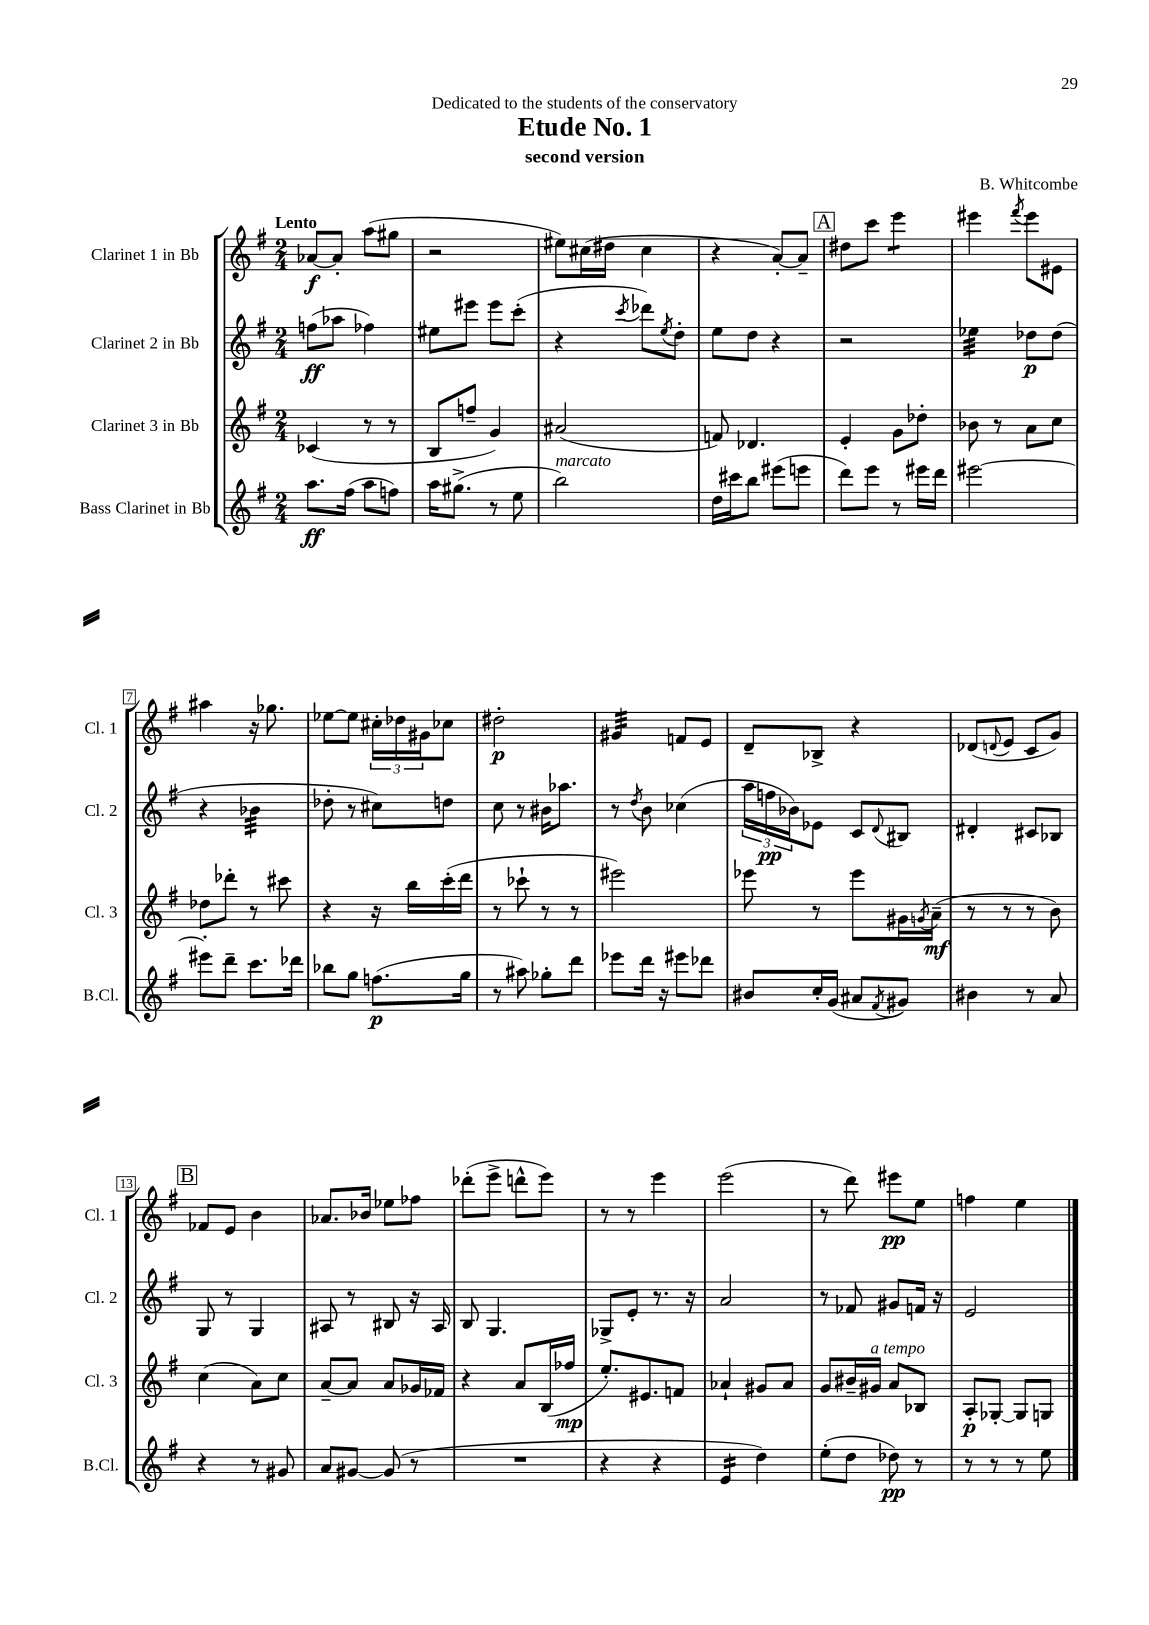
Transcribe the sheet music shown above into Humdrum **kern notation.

**kern	**kern	**kern	**kern
*staff4	*staff3	*staff2	*staff1
*clefG2	*clefG2	*clefG2	*clefG2
*k[f#]	*k[f#]	*k[f#]	*k[f#]
*M2/4	*M2/4	*M2/4	*M2/4
8.aa	(4c-	(8ff	[8a-
.	.	8aa-	8a-']
(16ff#	.	.	.
8aa	8r	4ff-)	(8aa
8ff)	8r	.	8gg#
=	=	=	=
16aa	8B	8ee#	2r
(8.gg#^	.	.	.
.	8ff~	8eee#	.
8r	4g)	8eee#	.
8ee	.	(8ccc'	.
=	=	=	=
2bb)	(2a#	4r	8ee#)
.	.	.	(16cc#
.	.	.	16dd#
.	.	8qccc	.
.	.	8ddd-)	4cc#
.	.	8qee	.
.	.	8dd'	.
=	=	=	=
16dd	8f)	8ee	4r
16ccc#	.	.	.
8bb	4.d-	8dd	.
(8eee#	.	4r	[8a')
8eee	.	.	8a~]
=	=	=	=
8ddd)	4e'	2r	8dd#
8eee	.	.	8ccc
8r	8g	.	4eee
16eee#	8dd-'	.	.
16ddd	.	.	.
=	=	=	=
[2eee#	8b-	4ee-	4eee#
.	8r	.	.
.	.	.	8qfff#
.	8a	8dd-	8eee#
.	8cc	(8dd-	8e#
=	=	=	=
8eee#']	8dd-	4r	4aa#
8ddd~	8ddd-'	.	.
8.ccc	8r	4b-	16r
.	.	.	8.gg-
.	8ccc#	.	.
16ddd-	.	.	.
=	=	=	=
8bb-	4r	8dd-'	[8ee-
8gg	.	8r	8ee-]
(8.ff	16r	8cc#)	24cc#'
.	.	.	24dd-
.	16bb	.	.
.	.	.	24g#
.	(16ccc'	8dd	8cc-
16gg	16ddd	.	.
=	=	=	=
8r	8r	8cc	2dd#'
8aa#)	8ccc-`	8r	.
8gg-'	8r	16b#	.
.	.	8.aa-	.
8ddd	8r	.	.
=	=	=	=
8eee-	2eee#)	8r	4g#
.	.	8qdd	.
16ddd	.	8b	.
16r	.	.	.
8eee#	.	(4cc-	8f
8ddd-	.	.	8e
=	=	=	=
8b#	8eee-	24aa	8d~
.	.	24ff	.
.	.	24b-)	.
16cc'	8r	8e-	8B-^
(16g	.	.	.
8a#	8eee-	8c	4r
8qf#	.	8qqd	.
8g#)	16g#	8B#	.
.	8qg	.	.
.	(16a~	.	.
=	=	=	=
4b#	8r	4d#'	(8d-
.	.	.	8qqd
.	8r	.	8e
8r	8r	8c#	8c
8a	8b)	8B-	8g)
=	=	=	=
4r	(4cc	8G	8f-
.	.	8r	8e
8r	8a)	4G	4b
8g#	8cc	.	.
=	=	=	=
8a	[8a~	8A#	8.a-
[8g#	8a]	8r	.
.	.	.	16b-
(8g#]	8a	8B#	8ee-
8r	16g-	16r	8ff-
.	16f-	16A#	.
=	=	=	=
2r	4r	8B	(8ddd-'
.	.	4.G	8eee^
.	8a	.	8ddd^^
.	(16B	.	8eee)
.	16ff-	.	.
=	=	=	=
4r	8.ee')	8G-^	8r
.	.	8e'	8r
.	8.e#	.	.
4r	.	8.r	4eee
.	8f	.	.
.	.	16r	.
=	=	=	=
4e	4a-`	2a	(2eee
4dd)	8g#	.	.
.	8a-	.	.
=	=	=	=
(8ee'	8g	8r	8r
8dd	16b#~	8f-	8ddd)
.	16g#	.	.
8dd-)	8a	8g#	8eee#
8r	8B-	16f	8ee
.	.	16r	.
=	=	=	=
8r	8A'	2e	4ff
8r	[8G-'	.	.
8r	8G-]	.	4ee
8ee	8G	.	.
==	==	==	==
*-	*-	*-	*-
